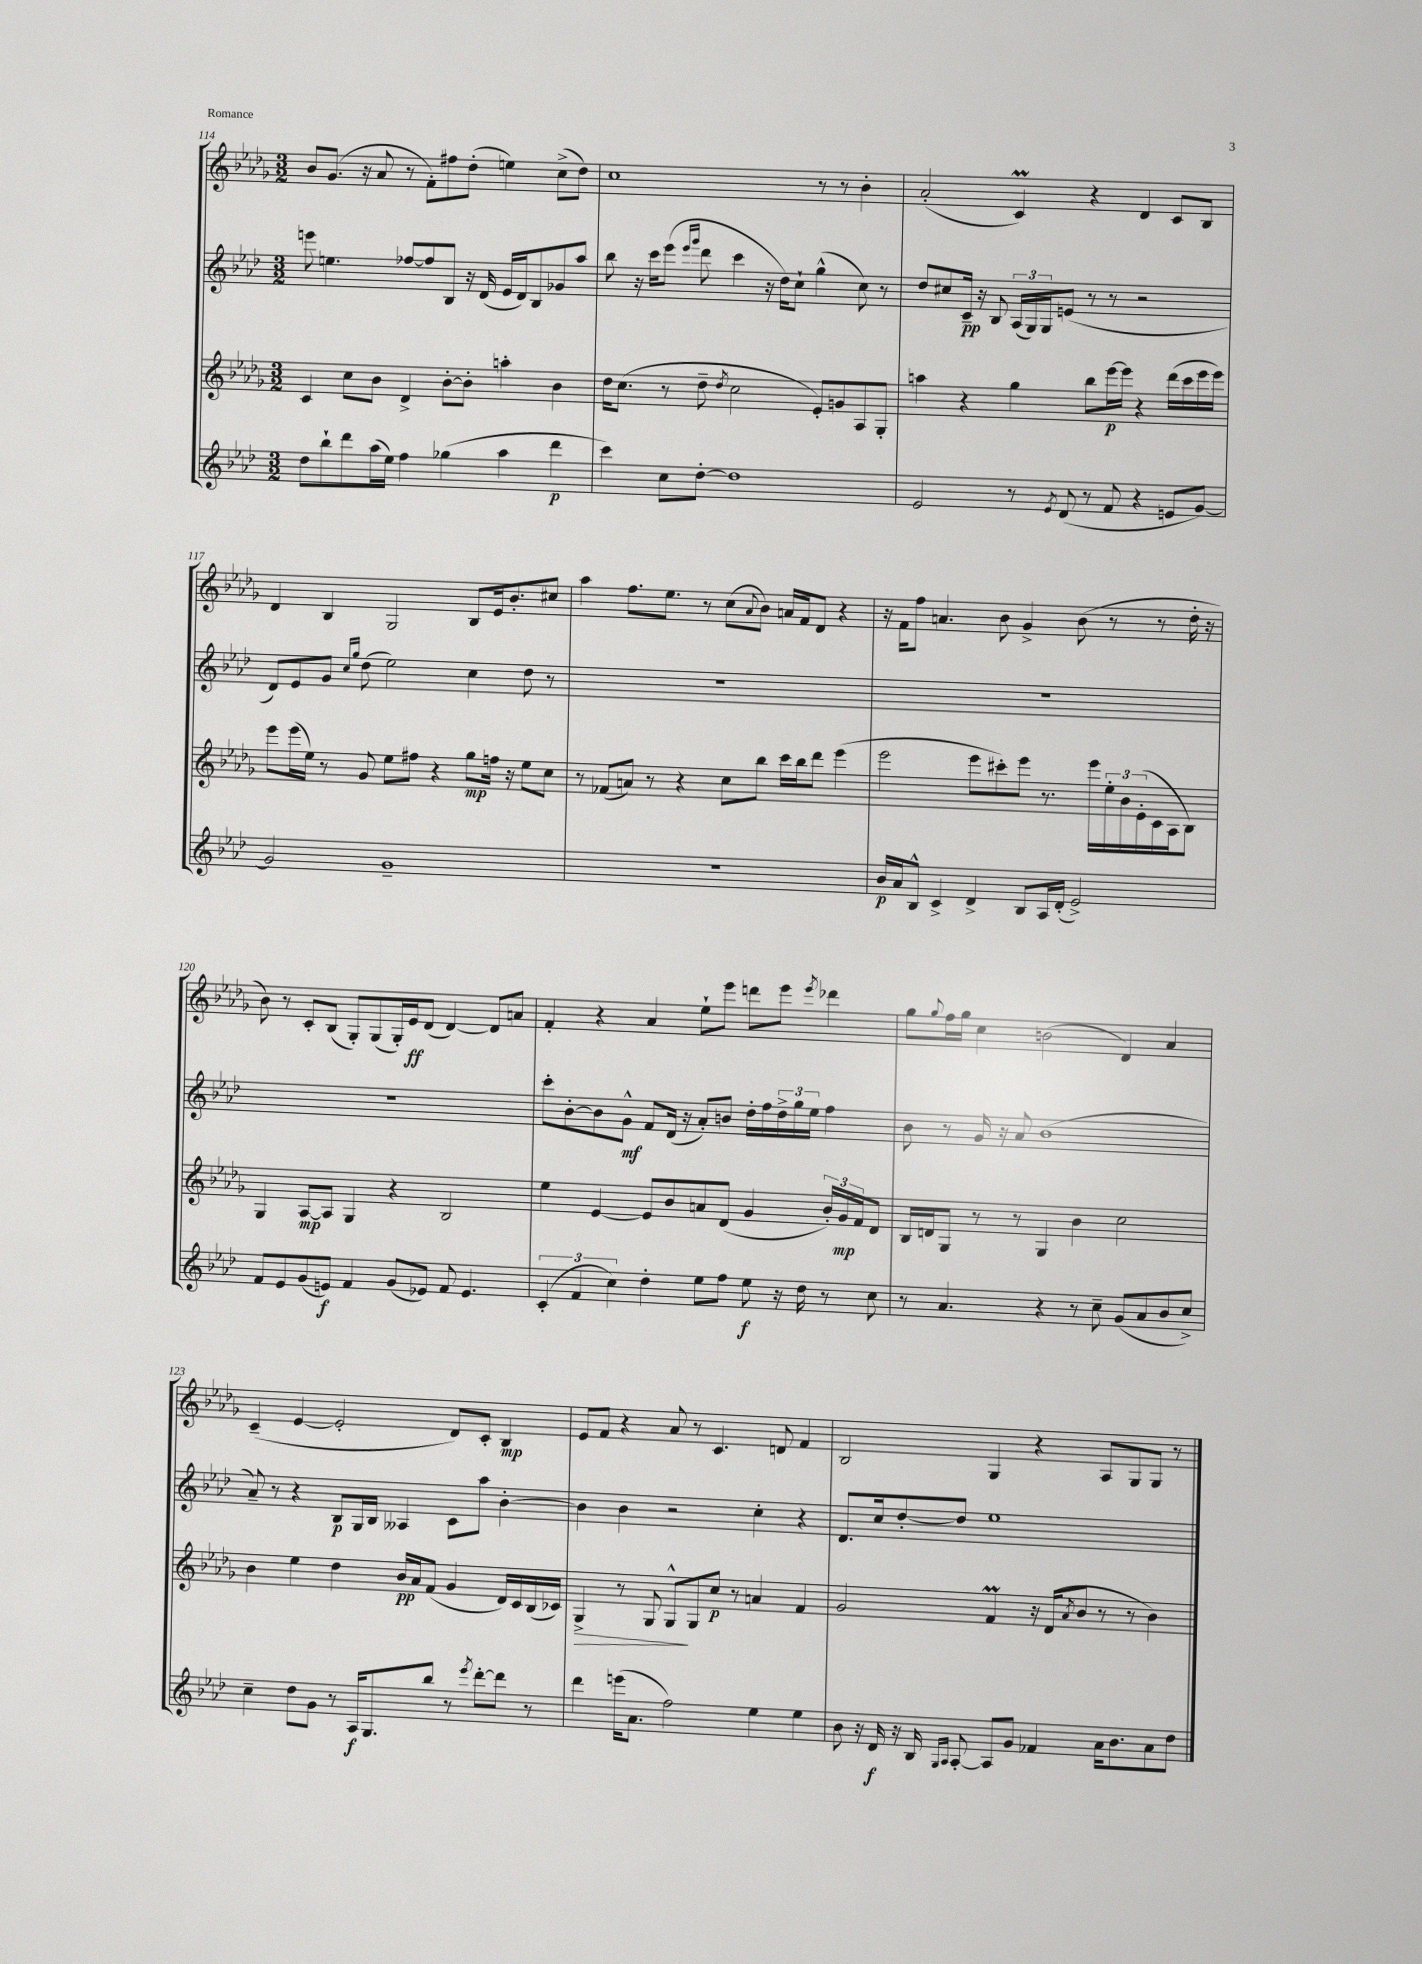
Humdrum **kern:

**kern	**kern	**kern	**kern
*staff4	*staff3	*staff2	*staff1
*clefG2	*clefG2	*clefG2	*clefG2
*k[b-e-a-d-]	*k[b-e-a-d-g-]	*k[b-e-a-d-]	*k[b-e-a-d-g-]
*M3/2	*M3/2	*M3/2	*M3/2
8dd-\L	4c/	8eee\	8b-/L
8bb-`\	.	4.ee\	(8.g-/J
8ddd-\	8cc\L	.	.
.	.	.	16r
(16aa-\L	8b-\J	.	8a-/
16ee-\JJ)	.	.	.
4ff\	4d-^/	[8ff-/L	8r
.	.	8ff-/]	8f'\L)
(4gg-\	[8b-'\L	8B-/J	8ff#\
.	8b-'\]J	16r	(8dd-'\J
.	.	(16d-/	.
4aa-\	4aa'\	16e-/LL	4ee\)
.	.	16d-/J)	.
.	.	8B-/	.
4ddd-\	4b-\	8g-/	(8cc^\L
.	.	8aa-/J	8dd-\J)
=	=	=	=
4ccc\)	16dd-\LK	8bb-\	1cc
.	(8.cc\J	.	.
.	.	16r	.
.	.	16ccc\LK	.
8cc\L	8r	(8eee-\J	.
.	.	16qqeee-/LL	.
.	.	16qqggg/JJ	.
[8dd-'\J	8dd-~\	8ddd-\	.
.	8qdd-/	.	.
1dd-]	2cc\	4ccc\	.
.	.	16r	.
.	.	16dd-\LK)	.
.	.	8cc`\J	.
.	8e-'/L)	(4gg^^\	8r
.	8g/	.	8r
.	8A-/	8cc\)	4b-'\
.	8G-'/J	8r	.
=	=	=	=
2e-/	4aa\	8dd-/L	(2a-'/
.	.	8cc#/	.
.	4r	16c~/Jk	.
.	.	16r	.
.	.	8B-/	.
8r	4gg-\	(24A-/LL	4c/)
.	.	24G/)	.
.	.	24G/J	.
8qe-/	.	.	.
(8d-/	.	(8e/J	.
8r	8bb-\L	8r	4r
8f/	[16eee-\L	8r	.
.	16eee-\]JJ	.	.
4r	4r	2r	4d-/
8e/L	(16ddd-\LL	.	8c/L
.	16ccc\	.	.
[8g/J)	16eee-\	.	8B-/J
.	16eee-\JJ)	.	.
=	=	=	=
2g/]	8eee-\L	8d-/L)	4d-/
.	(16eee-\L	8e-/	.
.	16ee-\JJ)	.	.
.	8r	8g/J	4B-/
.	.	16qqcc/LL	.
.	.	16qqgg/JJ	.
.	8g-/	(8dd-\	.
1g~	8ee-\L	2ee-\)	2G-/
.	8ff#\J	.	.
.	4r	.	.
.	8gg-\L	4cc\	8B-/L
.	16ff\Jk	.	16e-/k
.	16r	.	8.b-'/
.	8ee-\L	8dd-\	.
.	8cc\J	8r	8cc#/J
=	=	=	=
1.r	8r	1.r	4aa-\
.	(8f-/L	.	.
.	8a/J)	.	8.ff\L
.	8r	.	.
.	.	.	8.ee-\J
.	4r	.	.
.	.	.	8r
.	8cc\L	.	(8cc\L
.	.	.	8qqa-/
.	8bb-\J	.	8b-\J)
.	16ccc\LL	.	16a/LL
.	16bb-\J	.	16f/J
.	8ddd-\J	.	8d-/J
.	(4eee-\	.	4r
=	=	=	=
16b-/LL	2eee-\	1.r	16r
16a-/J	.	.	16f\LK
8B-^^/J	.	.	8ff\J
4c^/	.	.	4.a/
4d-^/	8eee-\L	.	.
.	8ccc#'\)	.	8b-\
8B-/L	8eee-\J	.	4g-^/
16A-/L	8.r	.	.
(16d-'/JJ	.	.	.
2e-^/)	.	.	(8b-\
.	16eee-\LL	.	.
.	24ee-'\	.	8r
.	24b-\	.	.
.	(24e-'\	.	.
.	16c\	.	8r
.	16A-\J	.	.
.	8B-\J)	.	16dd-'\
.	.	.	16r
=	=	=	=
8f/L	4G-/	1.r	8b-\)
8e-/	.	.	8r
(8g/	[8A-/L	.	8c'/L
8e/J)	8A-/]J	.	(8B-/J
4f/	4G-/	.	8G-'/L)
.	.	.	(8G-/
(8g/L	4r	.	16G-'/L)
.	.	.	16e-/J
8e-/J)	.	.	(8d-/J
8f/	2B-/	.	[4d-/)
4.e-/	.	.	.
.	.	.	8d-/]L
.	.	.	8a/J
=	=	=	=
(6c'/	4ee-\	8ccc'\L	4f'/
.	.	[8b-'\	.
6f/	.	.	.
.	[4e-/	8b-\]	4r
6cc\)	.	.	.
.	.	8g^^\J	.
4dd-'\	8e-/]L	8f/L	4a-/
.	8b-/	(16d-/Jk	.
.	.	16r	.
8ee-\L	8a/	8a-'/L)	8ee-`\L
8ff\J	(8d-/J	8b/J	8eee-\J
8ee-\	4g-/	16dd-'\LL	8ddd\L
.	.	16ff\	.
16r	.	24dd-^\	8eee-\J
.	.	24gg\	.
16dd-\	.	.	.
.	.	24ee-\JJ	.
.	.	.	8qeee-/
8r	24b-'/LL)	4ff\	4ddd-\
.	24g-/	.	.
.	24f/J	.	.
8cc\	8d-/J	.	.
=	=	=	=
8r	16B-/LL	8b-\	8gg-\L
.	16d/J	.	.
.	.	.	8qqgg-/
4.a-/	8G-/J	8r	16ff\L
.	.	.	16gg-\JJ
.	8r	16g/	4cc\
.	.	16r	.
.	8r	8a-/	.
4r	4G-/	(1b-	(2b\
8r	4b-\	.	.
8cc~\	.	.	.
(8g/L	2cc\	.	4d-/)
8a-/	.	.	.
8b-/	.	.	4a-/
8cc^/J)	.	.	.
=	=	=	=
4cc~\	4b-\	8a-~/)	(4c~/
.	.	8r	.
8dd-\L	4ee-\	4r	[4e-/
8g\J	.	.	.
8r	4dd-\	8B-/L	2e-'/]
16A-/LK	.	16G/L	.
8.G/	.	16B-/JJ	.
.	16b-/LL	4A--/	.
.	16a-/J	.	.
8bb-/J	(8f/J	.	.
8r	4g-/	8c\L	8d-/L)
8qeee-/	.	.	.
[8ddd-'\L	.	8aa-\J	8c'/J
8ddd-\]J	16d-/LL)	[4b-'\	4B-/
.	16c/	.	.
8r	(16B-/	.	.
.	16c-/JJ)	.	.
=	=	=	=
4ddd-\	4G-^/	4b-\]	8e-/L
.	.	.	8f/J
(16eee\LK	8r	4b-\	4r
8.a-\J	.	.	.
.	8G-/	.	.
2ff\)	8G-^^/L	2r	8a-/
.	8G-/	.	8r
.	8cc/J	.	4.c/
.	8r	.	.
4ee-\	4a/	4cc'\	.
.	.	.	8d/
4ee-\	4f/	4r	4f/
=	=	=	=
8b-\	2g-/	8.d-/L	2B-/
16r	.	.	.
16d-/	.	16cc/k	.
16r	.	[8dd-'/	.
16B-/	.	.	.
16qqG/LL	.	.	.
16qqA-/JJ	.	.	.
[8A-'/	.	8dd-/]J	.
8A-/]L	4f/	1ee-	4G-/
8g/J	.	.	.
4f-/	16r	.	4r
.	(16d-/LK	.	.
.	8qa-/	.	.
.	8b-/J	.	.
16a-\LK	8r	.	8A-/L
8.b-\	.	.	.
.	8r	.	8G-/
8a-\	4b-\)	.	8G-/J
8dd-\J	.	.	8r
==	==	==	==
*-	*-	*-	*-
